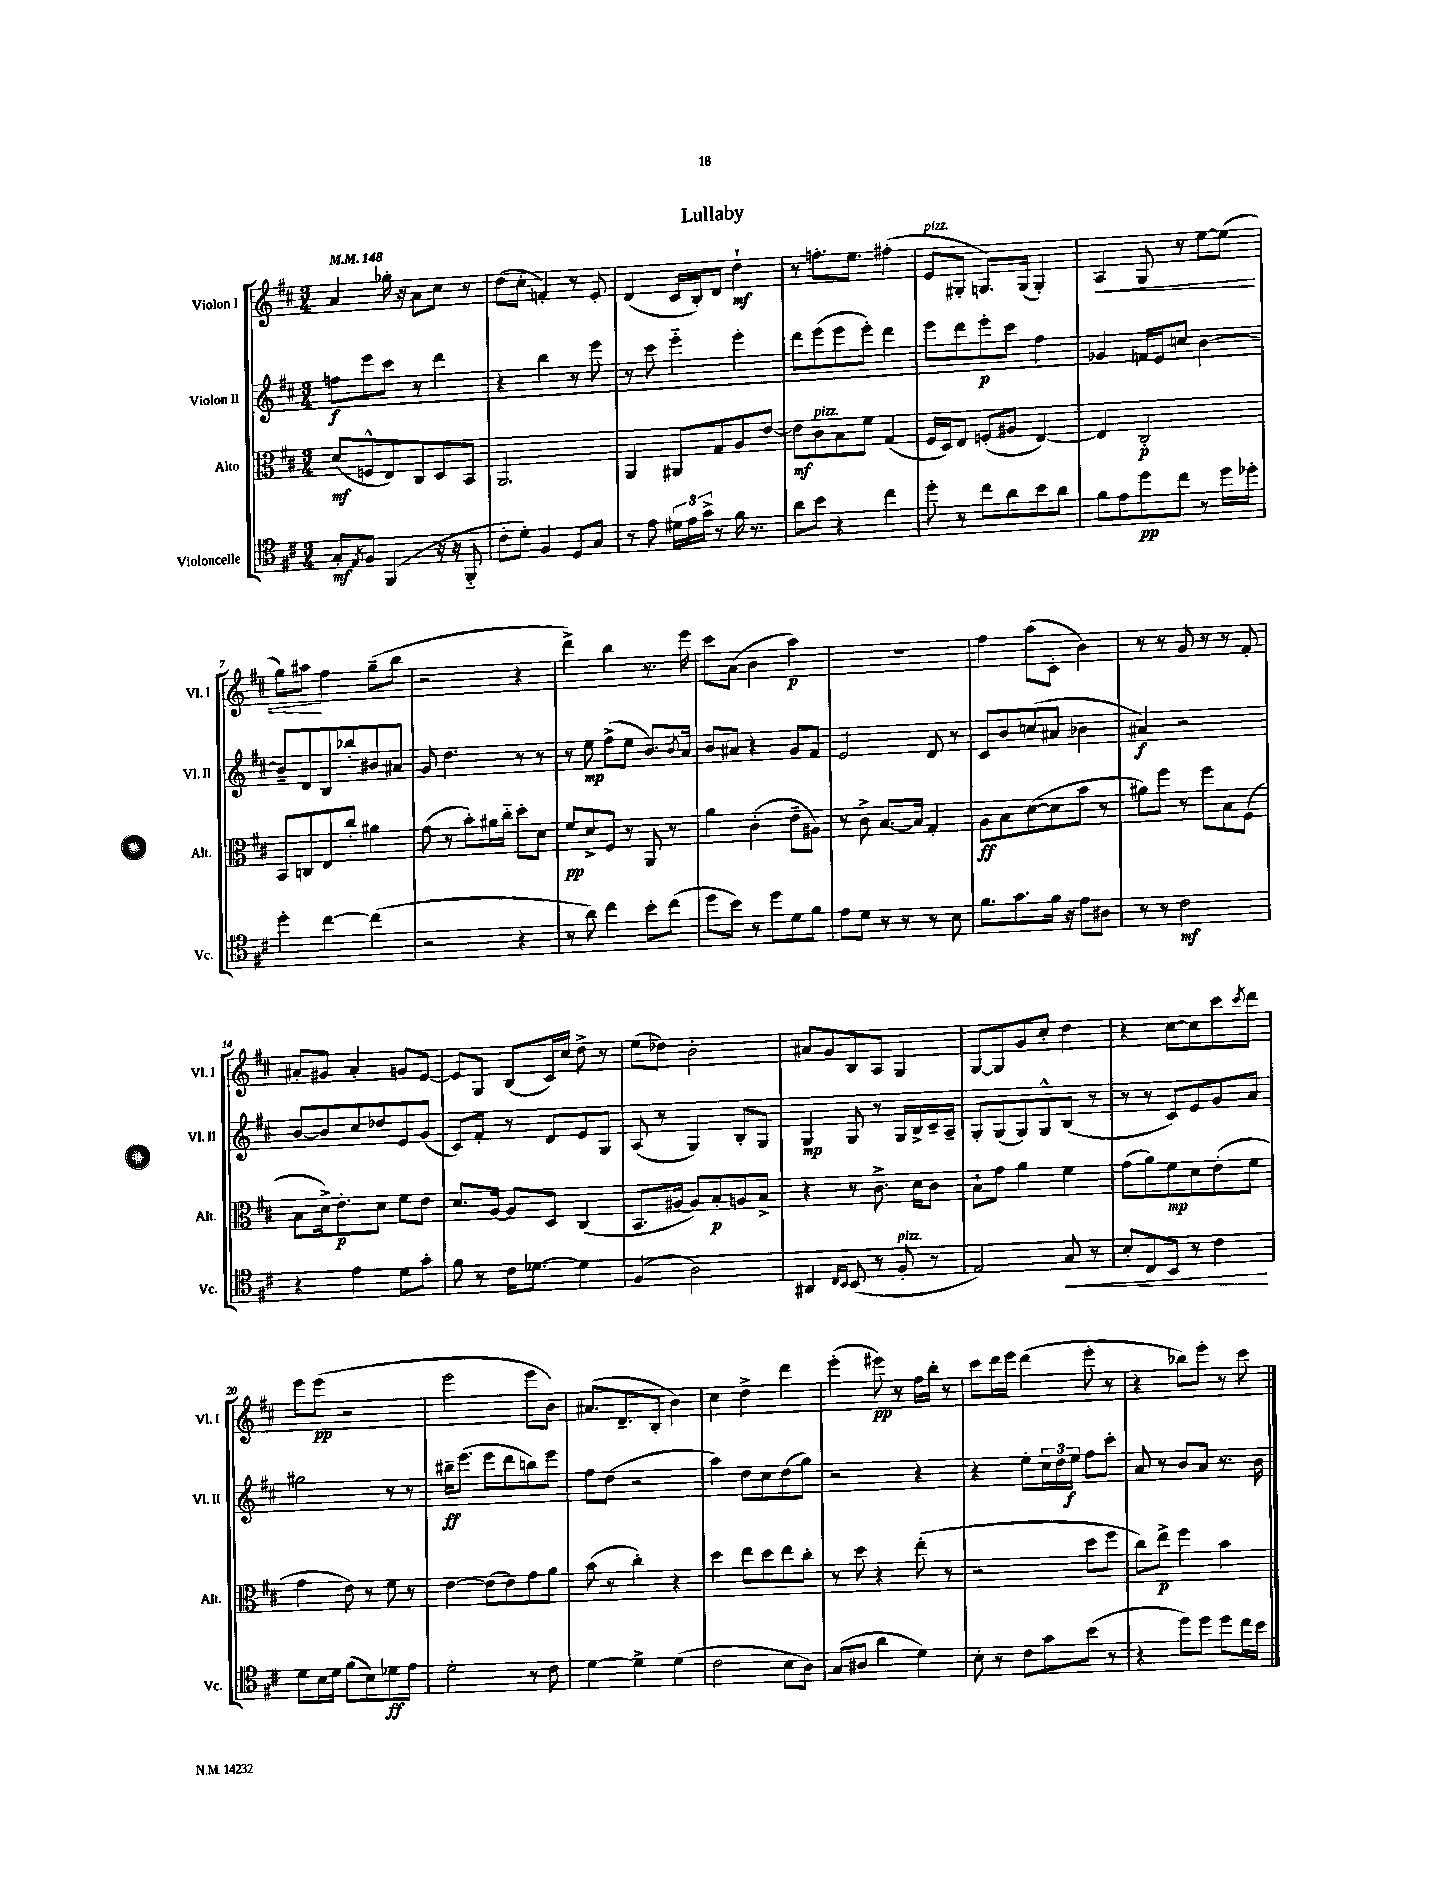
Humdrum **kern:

**kern	**kern	**kern	**kern
*staff4	*staff3	*staff2	*staff1
*clefC4	*clefC3	*clefG2	*clefG2
*k[f#c#]	*k[f#c#]	*k[f#c#]	*k[f#c#]
*M3/4	*M3/4	*M3/4	*M3/4
*MM148	*MM148	*MM148	*MM148
8G'	(8d	8ff	4a
8qE	.	.	.
8F#	8F^^	8eee	.
(4FF#	8E)	8ccc#	16gg-'
.	.	.	16r
.	8C#	8r	8a
16r	8D	4ddd	8cc#
16r	.	.	.
8FF#'~	8BB	.	8r
=	=	=	=
8c#'	2.AA	4r	(8dd
8d')	.	.	8cc#'
4F#	.	4bb	4f')
8D	.	8r	8r
8G	.	8eee	8e'
=	=	=	=
8r	4AA	8r	(4d
8e	.	8ccc#	.
24d#	8AA#	4eee'~	16c#
24e	.	.	.
.	.	.	16B')
24g^	.	.	.
8r	8G	.	8d
16f#	8A	4eee'	4dd`
8.r	.	.	.
.	[8e	.	.
=	=	=	=
8a	8e]	8ddd	8r
8b	8c#	(8eee	8.ff'
4r	8B	8eee	.
.	.	.	8.ee
.	8f#	8eee')	.
4cc#	(4G	4ddd	(4ff#'
=	=	=	=
8dd'	16F#	8eee	8e
.	16D)	.	.
8r	8E	8ddd	8G#'
8cc#	(8F'	8eee'	8.G)
8a	8A#	8ccc#	.
.	.	.	(16G
8b	[4E)	4ff#	4G')
8a	.	.	.
=	=	=	=
8f#	4E]	4g-	4A
8e	.	.	.
8dd	2C#'	16f	8G
.	.	16e	.
8cc#	.	8cc	8r
8r	.	[4b	[8ee
16dd	.	.	(8ee]
16dd-'	.	.	.
=	=	=	=
4dd'	8BB	8b~]	8gg)
.	8C	8d	8aa#
[4cc#	8E	8B	4ff#
.	8cc#'	8bb-'	.
(4cc#]	4a#	8b#	(8gg~
.	.	8a#	8bb
=	=	=	=
2r	(8g	8g	2r
.	8r	4.dd	.
.	8b')	.	.
.	16a#	.	.
.	16cc#'~	.	.
4r	8dd'	8r	4r
.	8d	8r	.
=	=	=	=
8r	8f#	8r	4ddd^)
8a)	8d^	8ee	.
4cc#	8F#	(8ff#^	4bb
.	8r	8ee	.
8b'	8AA	8.b)	8.r
(8cc#	8r	.	.
.	.	8qb	.
.	.	16a	16eee
=	=	=	=
8dd	4a	8b	8ccc#
8b)	.	8a#	(8a
8r	(4c#'	4r	4b
8dd	.	.	.
8d	8e~	8g	4aa)
8f#	8A#)	8f#	.
=	=	=	=
8e	8r	2e	2.r
8d	8c#^	.	.
8r	[8.B	.	.
8r	.	.	.
.	16B]	.	.
8r	4G'	8d	.
8B	.	8r	.
=	=	=	=
8.f#	8A	8c#	4ff#
.	8B	8b	.
8.g	.	.	.
.	([8d	(8cc	(8aa
16f#	8d]	8a#	8c#'
16r	.	.	.
8e	8b	4b-	4b)
8A#	8r	.	.
=	=	=	=
8r	8a#)	4a#)	8r
8r	8ff#	.	8r
2c#	8r	2r	8g
.	8ff#	.	8r
.	8B	.	8r
.	(8F#	.	8f#'
=	=	=	=
4r	8B	[8b	8a#'
.	16d^)	8b]	8g#
.	8.e'	.	.
4e	.	8cc#	4a#'
.	8d	8dd-	.
8d	8f#	8e	8g
8g'	8e	(8g	[8e
=	=	=	=
8f#	8.d	8c#)	8e]
8r	.	8f#'	8G
.	[16A	.	.
16c#	8A]	8r	(8B
[8.d-	.	.	.
.	8D	8d	16c#)
.	.	.	16cc#
4d-]	(4C#	8e	8dd^
.	.	8G	8r
=	=	=	=
(4F#	8.BB	(8A	(8ee
.	.	8r	8dd-)
.	[16A#	.	.
2A)	8A#])	4G)	2b'
.	8B'	.	.
.	8A	8B'	.
.	8B^	8G	.
=	=	=	=
4AA#	4r	4G	8a#
.	.	.	8g
16qqC#	.	.	.
16qqBB	.	.	.
(8BB	8r	8G	8B
8r	8.c#^	8r	8A
8F#'	.	16G	4G
.	16d	16B^	.
8r	8c#	16c#~	.
.	.	16A~	.
=	=	=	=
2E)	8B`	8G'	[8G
.	8g	(8G	8G]
.	4a	8G)	8g
.	.	8G^^	8cc#'
8G	4f#	(8B	4dd
8r	.	8r	.
=	=	=	=
8B'	(8g	8r	4r
8C#	8a)	8r	.
8BB	8f#	8c#)	[8cc#
8r	8d	8e	8cc#]
4c#	(8e'	8g	8ccc#
.	.	.	8qccc#
.	8f#	8a	8ddd
=	=	=	=
8d	4g	2gg#	8eee
16B	.	.	(8eee
16d	.	.	.
(8f#	8e)	.	2r
8B)	8r	.	.
8d-	8f#	8r	.
8e	8r	8r	.
=	=	=	=
2d'	[4e	16bb#~	2eee
.	.	(8.eee	.
.	(8e]	8eee	.
.	8e)	8ddd	.
8r	8g	8bb)	8eee
8c#	8a	8eee	8b)
=	=	=	=
[4d	(8b	8ff#	(8.a#
.	8r	(8dd	.
.	.	.	8.d~
4d^]	4cc#')	2r	.
.	.	.	8B'
(4d	4r	.	4b)
=	=	=	=
2c#	4dd	4aa)	4cc#
.	8ee	8dd	4dd^
.	8dd	8cc#	.
8B	8ee	(8dd	4ddd
8A)	8cc#'	8gg)	.
=	=	=	=
(8G	8r	2r	(4eee'
8A#	8dd	.	.
4a	4r	.	8eee#)
.	.	.	8r
4d)	(8ee'	4r	16ff#
.	.	.	16bb'
.	8r	.	8r
=	=	=	=
8B'	2r	4r	8ccc#
8r	.	.	16ddd
.	.	.	16eee
8c#	.	8ee'	(4ddd
8g	.	24cc#	.
.	.	24dd	.
.	.	24ee	.
(8b	8dd	8ff#	8eee'
8r	8ff#	8ccc#'	8r
=	=	=	=
4r	8cc#)	8a	4r
.	8ee^	8r	.
8dd)	4ff#	8b	8bb-)
8dd	.	8a	8eee'
8dd	4b	8.r	8r
16cc#	.	.	8ccc#
16b	.	16b	.
==	==	==	==
*-	*-	*-	*-
